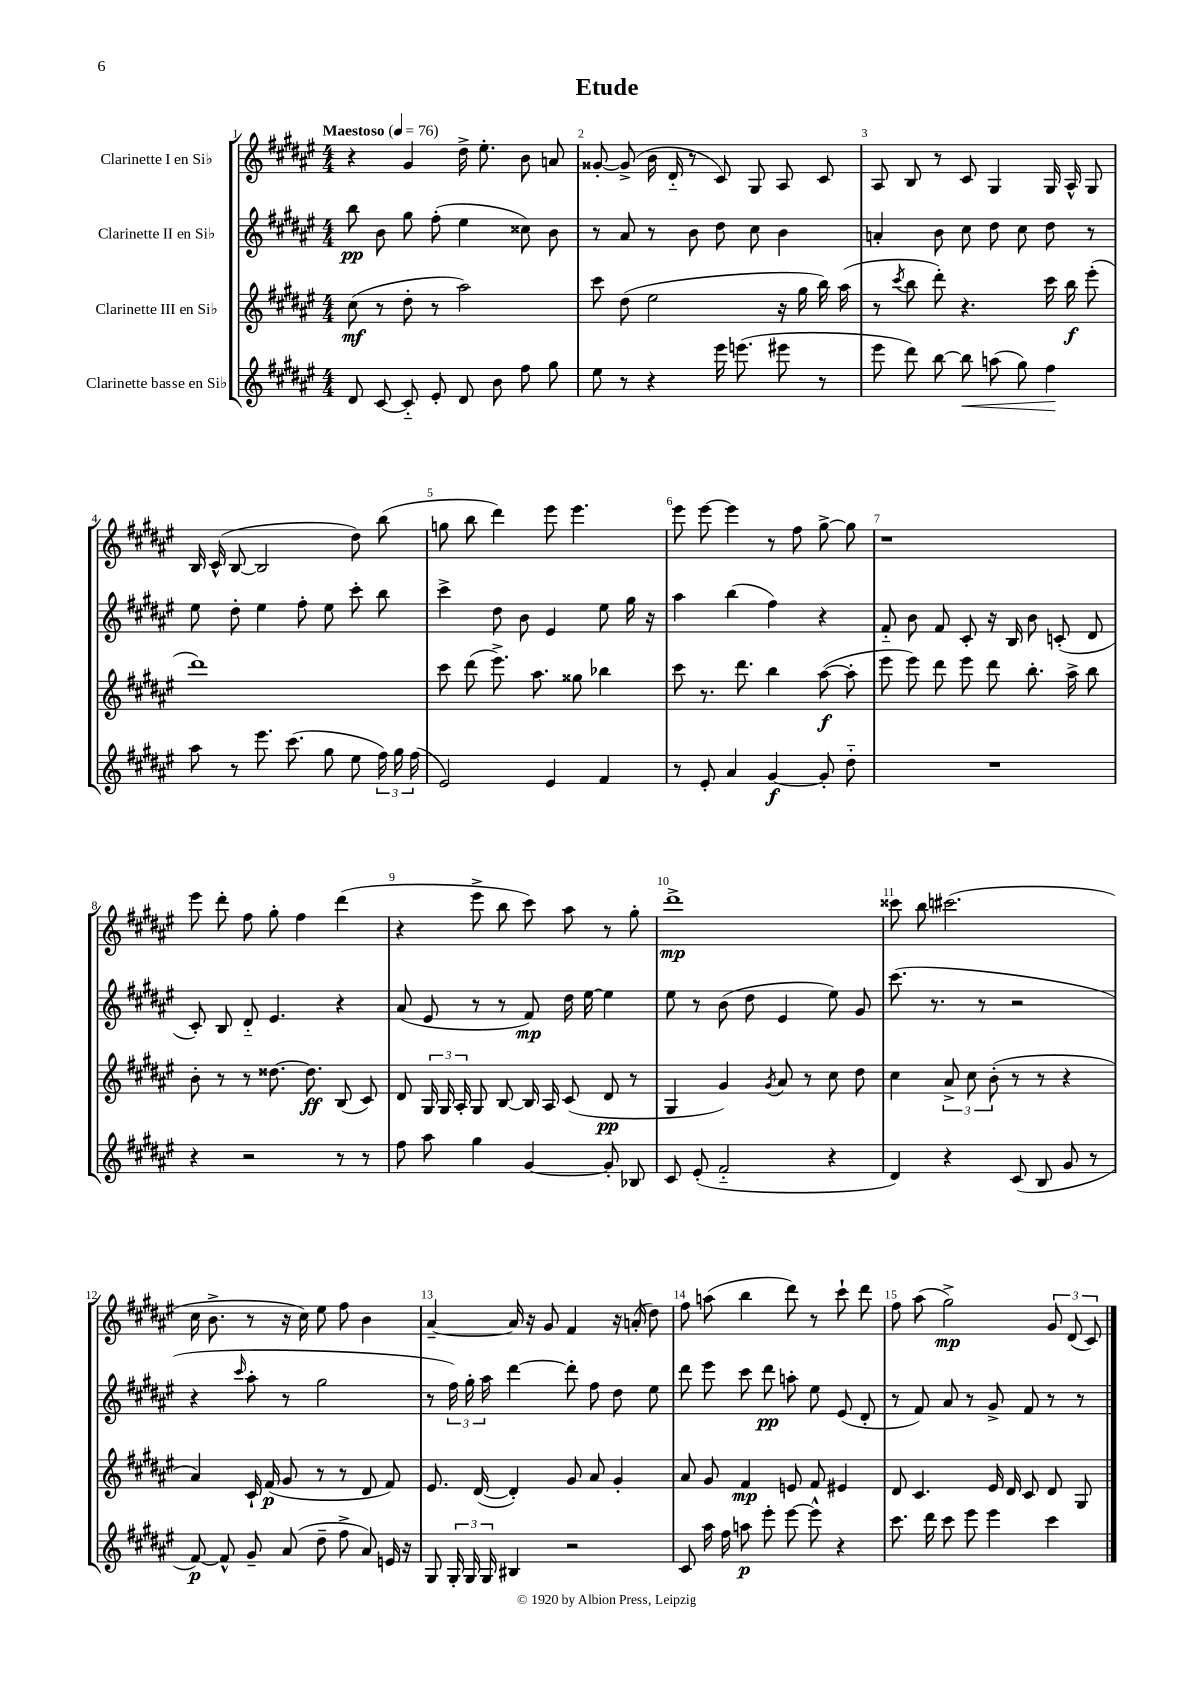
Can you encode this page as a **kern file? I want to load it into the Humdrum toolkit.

**kern	**kern	**kern	**kern
*staff4	*staff3	*staff2	*staff1
*clefG2	*clefG2	*clefG2	*clefG2
*k[f#c#g#d#a#e#]	*k[f#c#g#d#a#e#]	*k[f#c#g#d#a#e#]	*k[f#c#g#d#a#e#]
*M4/4	*M4/4	*M4/4	*M4/4
*MM76	*MM76	*MM76	*MM76
8d#	(8cc#	8bb	4r
[8c#	8r	8b	.
8c#'~]	8dd#'	8gg#	4g#
8e#'	8r	(8ff#'	.
8d#	2aa#)	4ee#	16dd#^
.	.	.	8.ee#'
8b	.	.	.
8ff#	.	8cc##)	8b
8gg#	.	8b	8a
=	=	=	=
8ee#	8ccc#	8r	[8g##'
8r	(8dd#	8a#	(8g##^]
4r	2ee#	8r	16b
.	.	.	16d#'~
.	.	8b	8r
16eee#	.	8dd#	8c#)
(8.eee	.	.	.
.	.	8cc#	8G#
8eee#	16r	4b	8A#
.	16gg#	.	.
8r	16bb)	.	8c#
.	(16aa#	.	.
=	=	=	=
8eee#	8r	4a'	8A#
.	8qccc#	.	.
8ddd#)	8bb	.	8B
[8bb	8ddd#')	8b	8r
8bb]	4.r	8cc#	8c#
(8aa	.	8dd#	4G#
8gg#)	.	8cc#	.
4ff#	16ccc#	8dd#	16G#
.	16bb	.	16A#^^
.	(8eee#'	8r	8G#
=	=	=	=
8aa#	1ddd#)	8ee#	16B
.	.	.	(16c#^^
8r	.	8dd#'	[8B
8.eee#	.	4ee#	2B]
(8.ccc#	.	.	.
.	.	8ff#'	.
8gg#	.	8ee#	.
8ee#	.	8ccc#'	8dd#)
24ff#)	.	8bb	(8bb
24gg#	.	.	.
(24ff#	.	.	.
=	=	=	=
2e#)	8ccc#	4ccc#^	8gg
.	(8ddd#	.	8bb
.	8.eee#^)	8dd#	4ddd#)
.	.	8b	.
.	8.aa#	.	.
4e#	.	4e#	8eee#
.	8gg##	.	4.eee#
4f#	4bb-	8ee#	.
.	.	16gg#	.
.	.	16r	.
=	=	=	=
8r	8ccc#	4aa#	8eee#
8e#'	8.r	.	[8eee#
4a#	.	(4bb	4eee#]
.	8.ddd#	.	.
[4g#	4bb	4ff#)	8r
.	.	.	8ff#
8g#']	([8aa#	4r	[8gg#^
8dd#'~	8aa#']	.	8gg#]
=	=	=	=
1r	8eee#	8f#'~	1r
.	8eee#)	8b	.
.	8ddd#	8f#	.
.	8eee#	8c#'	.
.	8ddd#	16r	.
.	.	16B	.
.	8.bb'	8b	.
.	.	(8c'	.
.	16aa#^	.	.
.	8bb	8d#	.
=	=	=	=
4r	8b'	8c#')	8eee#
.	8r	8B	8ddd#'
2r	8r	8d#'~	8ff#
.	[8.dd##	4.e#	8gg#'
.	.	.	4ff#
.	8.dd##]	.	.
8r	(8B	4r	(4ddd#
8r	8c#)	.	.
=	=	=	=
8ff#	8d#	(8a#	4r
8aa#	24G#	8e#	.
.	24G#	.	.
.	24A#'	.	.
4gg#	8G#	8r	8eee#^
.	[8B	8r	8bb
[4g#	16B]	8f#)	8ccc#)
.	16A#	.	.
.	(8c#	16dd#	8aa#
.	.	[16ee#	.
8g#']	8d#	4ee#]	8r
8B-	8r	.	8gg#'
=	=	=	=
8c#	4G#	8ee#	1ddd#^
(8e#'	.	8r	.
2f#'~	4g#)	(8b	.
.	.	8dd#	.
.	8qg#	.	.
.	8a#	4e#	.
.	8r	.	.
4r	8cc#	8ee#)	.
.	8dd#	8g#	.
=	=	=	=
4d#)	4cc#	(8.ccc#	8ccc##
.	.	.	8bb
.	.	8.r	.
4r	12a#^	.	(2.ccc#
.	12cc#	.	.
.	.	8r	.
.	(12b'	.	.
(8c#	8r	2r	.
8B	8r	.	.
8g#	4r	.	.
8r	.	.	.
=	=	=	=
[8f#)	4a#)	4r	16cc#
.	.	.	8.b^
8f#^^]	.	.	.
.	.	16qqccc#	.
8g#~	16c#`	8aa#'	8r
.	(16f#	.	.
(8a#	8g#	8r	16r
.	.	.	16cc#)
8dd#~	8r	2gg#	8ee#
8ff#^	8r	.	8ff#
8a#)	8d#	.	4b
16e	8f#)	.	.
16r	.	.	.
=	=	=	=
8G#	8.e#	8r	[4a#~
24G#'	.	24ff#)	.
24G#	.	24gg#'	.
.	([16d#	.	.
24G#	.	24aa#	.
4B#	4d#'])	[4ddd#	16a#]
.	.	.	16r
.	.	.	8g#
2r	8g#	8ddd#']	4f#
.	8a#	8ff#	.
.	4g#'	8dd#	16r
.	.	.	(16a'
.	.	8ee#	8dd#)
=	=	=	=
8c#	8a#	8ddd#	8ff#
16aa#	8g#	8eee#	(8aa
16ff#	.	.	.
8aa	4f#	8ccc#	4bb
8eee#'	.	8ddd#	.
[8eee#	8e	8aa'	8ddd#)
8eee#^^]	8f#	8ee#	8r
4r	4e#	(8e#	8ccc#`
.	.	8d#'	8ddd#
=	=	=	=
8.ccc#	8d#	8r	8ff#
.	4.c#	8f#)	(8aa#
16ddd#	.	.	.
8ccc#	.	8a#	2gg#^)
8eee#	.	8r	.
4eee#	16e#	8g#^	.
.	16d#	.	.
.	8c#	8f#	.
4ccc#	8d#	8r	12g#
.	.	.	(12d#
.	8G#	8r	.
.	.	.	12c#)
==	==	==	==
*-	*-	*-	*-
